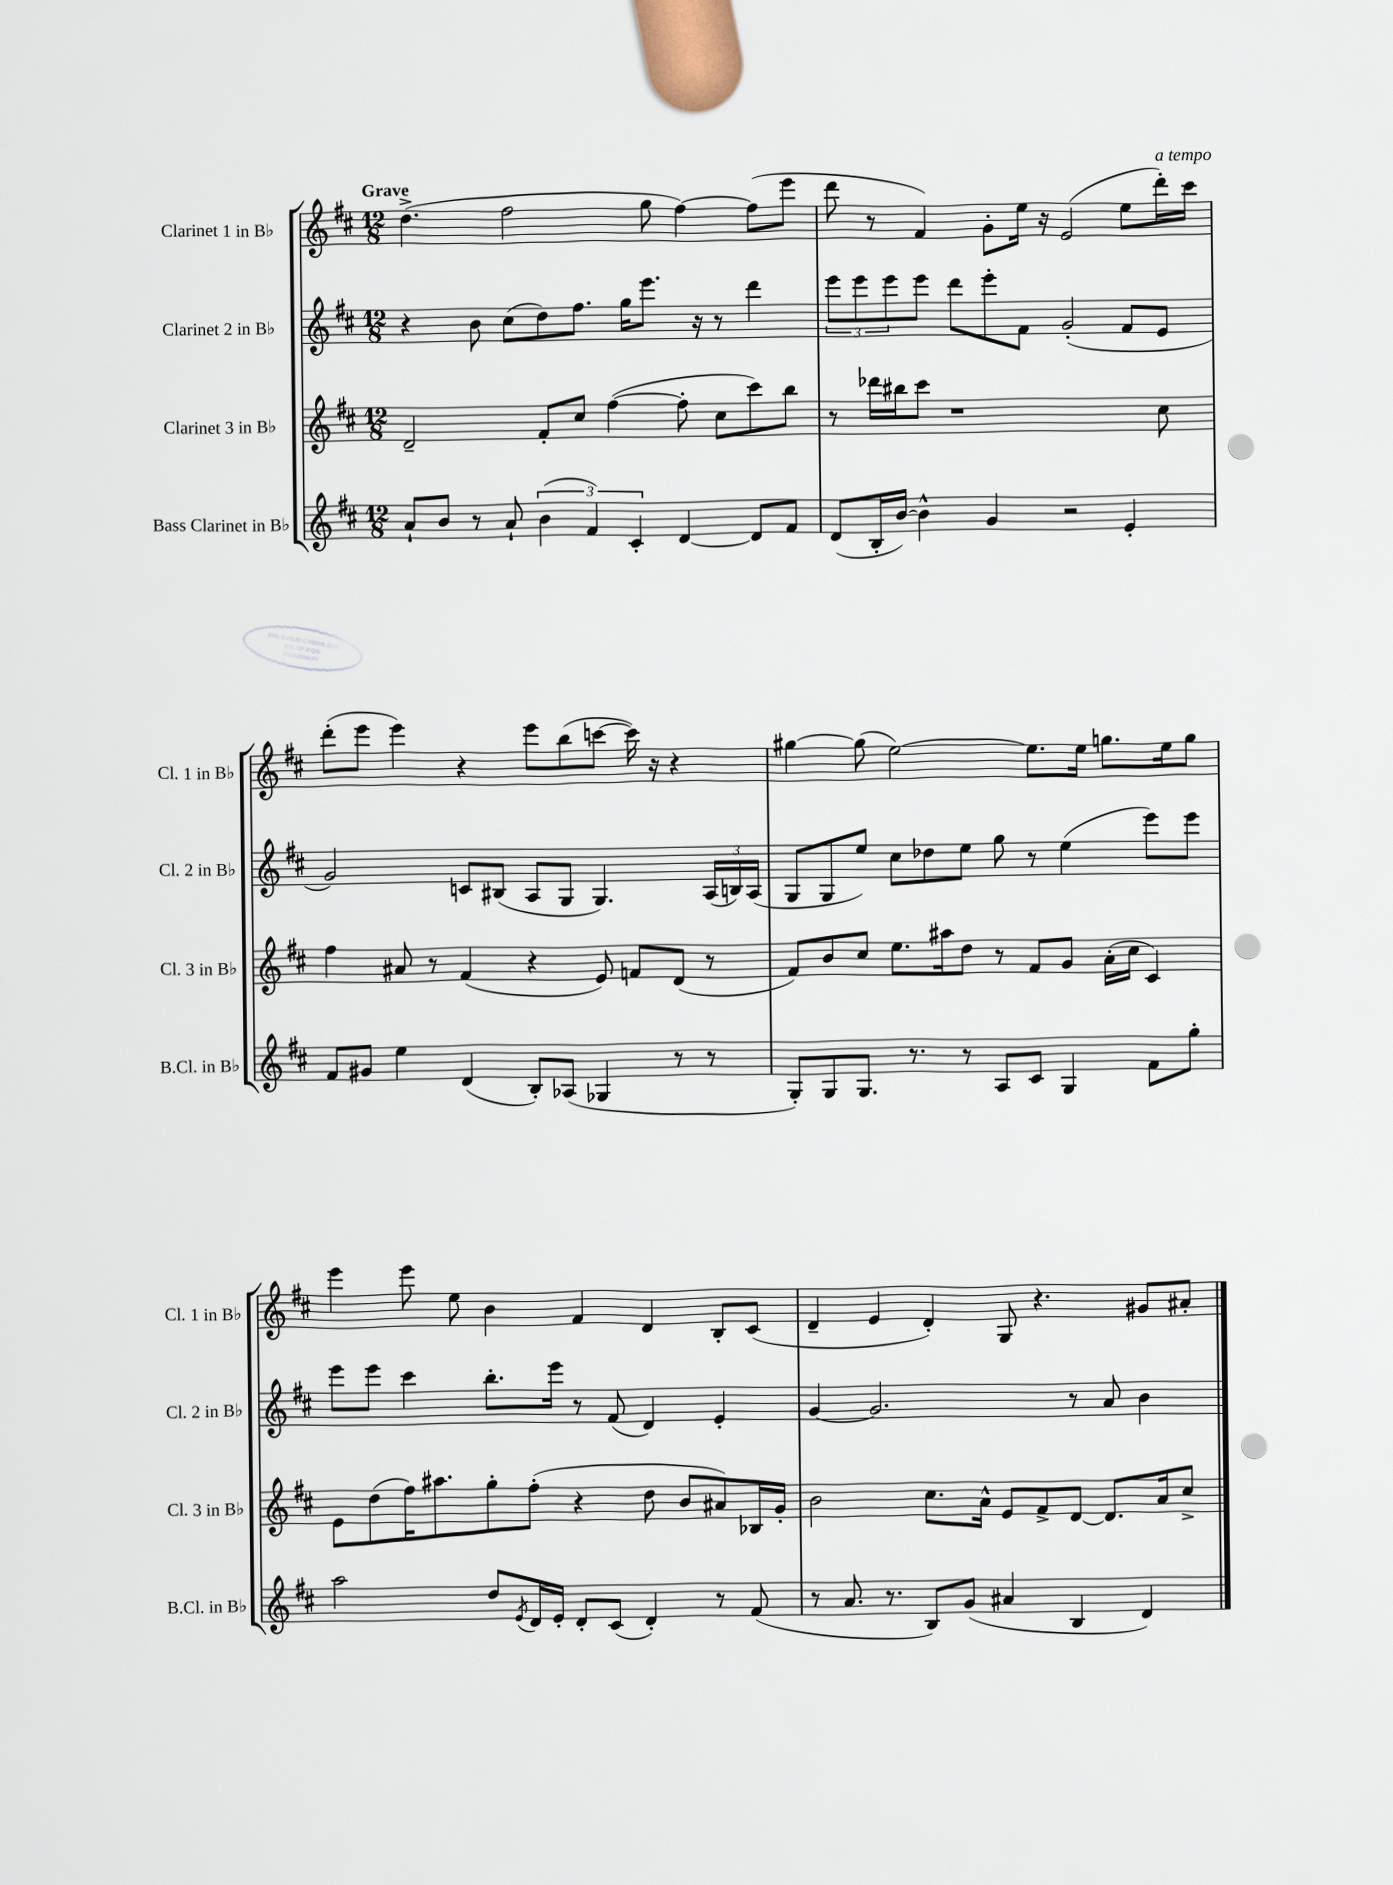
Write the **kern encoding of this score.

**kern	**kern	**kern	**kern
*staff4	*staff3	*staff2	*staff1
*clefG2	*clefG2	*clefG2	*clefG2
*k[f#c#]	*k[f#c#]	*k[f#c#]	*k[f#c#]
*M12/8	*M12/8	*M12/8	*M12/8
8a`	2d~	4r	(4.dd^
8b	.	.	.
8r	.	8b	.
8a`	.	(8cc#	2ff#
(6b	8f#'	8dd)	.
.	8cc#	8.ff#	.
6f#)	.	.	.
.	([4ff#	.	.
.	.	16gg	.
6c#'	.	.	.
.	.	8.eee	8gg
[4d	8ff#']	.	[4ff#)
.	.	16r	.
.	8cc#	8r	.
8d]	8ccc#)	4ddd	(8ff#]
8f#	8bb	.	8eee
=	=	=	=
(8d	8r	12eee	8ddd
.	.	12eee	.
16B'	16ddd-	.	8r
.	.	12eee	.
[16b)	16bb#	.	.
4b^^]	8ccc#	8eee	4f#)
.	1r	8ddd	.
4g	.	8eee'	8g'
.	.	8f#	16ee
.	.	.	16r
2r	.	(2g'	(2e
4e'	.	8f#	8ee
.	8cc#	8e	16ddd')
.	.	.	16ccc#
=	=	=	=
8f#	4ff#	2g)	(8ddd'
8g#	.	.	8eee
4ee	8a#	.	4eee)
.	8r	.	.
(4d	(4f#	8c	4r
.	.	(8B#	.
8B')	4r	8A	8eee
(8A-	.	8G	(8bb
4G-	8e)	4.G)	[8ccc
.	8f	.	16ccc])
.	.	.	16r
8r	(8d	.	4r
8r	8r	(24A	.
.	.	24B)	.
.	.	(24A	.
=	=	=	=
8G')	8f#)	8G	[4gg#
8G	8b	8G	.
8.G	8cc#	8ee)	(8gg#]
.	8.ee	8cc#	[2ee)
8.r	.	.	.
.	.	8dd-	.
.	16aa#	.	.
8r	8dd	8ee	.
8A	8r	8gg	.
8c#	8f#	8r	8.ee]
4G	8g	(4ee	.
.	.	.	16ee
.	(16a'	.	8.gg
.	16cc#	.	.
8f#	4c#)	8eee)	.
.	.	.	16ee
8gg'	.	8eee	8gg
=	=	=	=
2aa	8e	8eee	4eee
.	(8dd	8eee	.
.	16ff#)	4ccc#	8eee
.	8.aa#	.	.
.	.	.	8ee
8dd	8gg'	8.bb'	4b
8qe	.	.	.
16d	(8ff#'	.	.
16e'	.	16eee	.
8d'	4r	8r	4f#
(8c#	.	(8f#	.
4d')	8dd	4d)	4d
.	8b	.	.
8r	8a#)	4e'	8B'
(8f#	16B-	.	(8c#
.	16g'	.	.
=	=	=	=
8r	2b	[4g	4d~
8.a	.	.	.
.	.	2.g]	4e
8.r	.	.	.
8B)	8.cc#	.	4d')
(8g	.	.	.
.	16a^^	.	.
4a#	8e	.	8G
.	8f#^	.	4.r
4B	[8d	8r	.
.	8.d]	8a	.
4d)	.	4b	8g#
.	16a	.	.
.	8cc#^	.	8a#'
==	==	==	==
*-	*-	*-	*-
